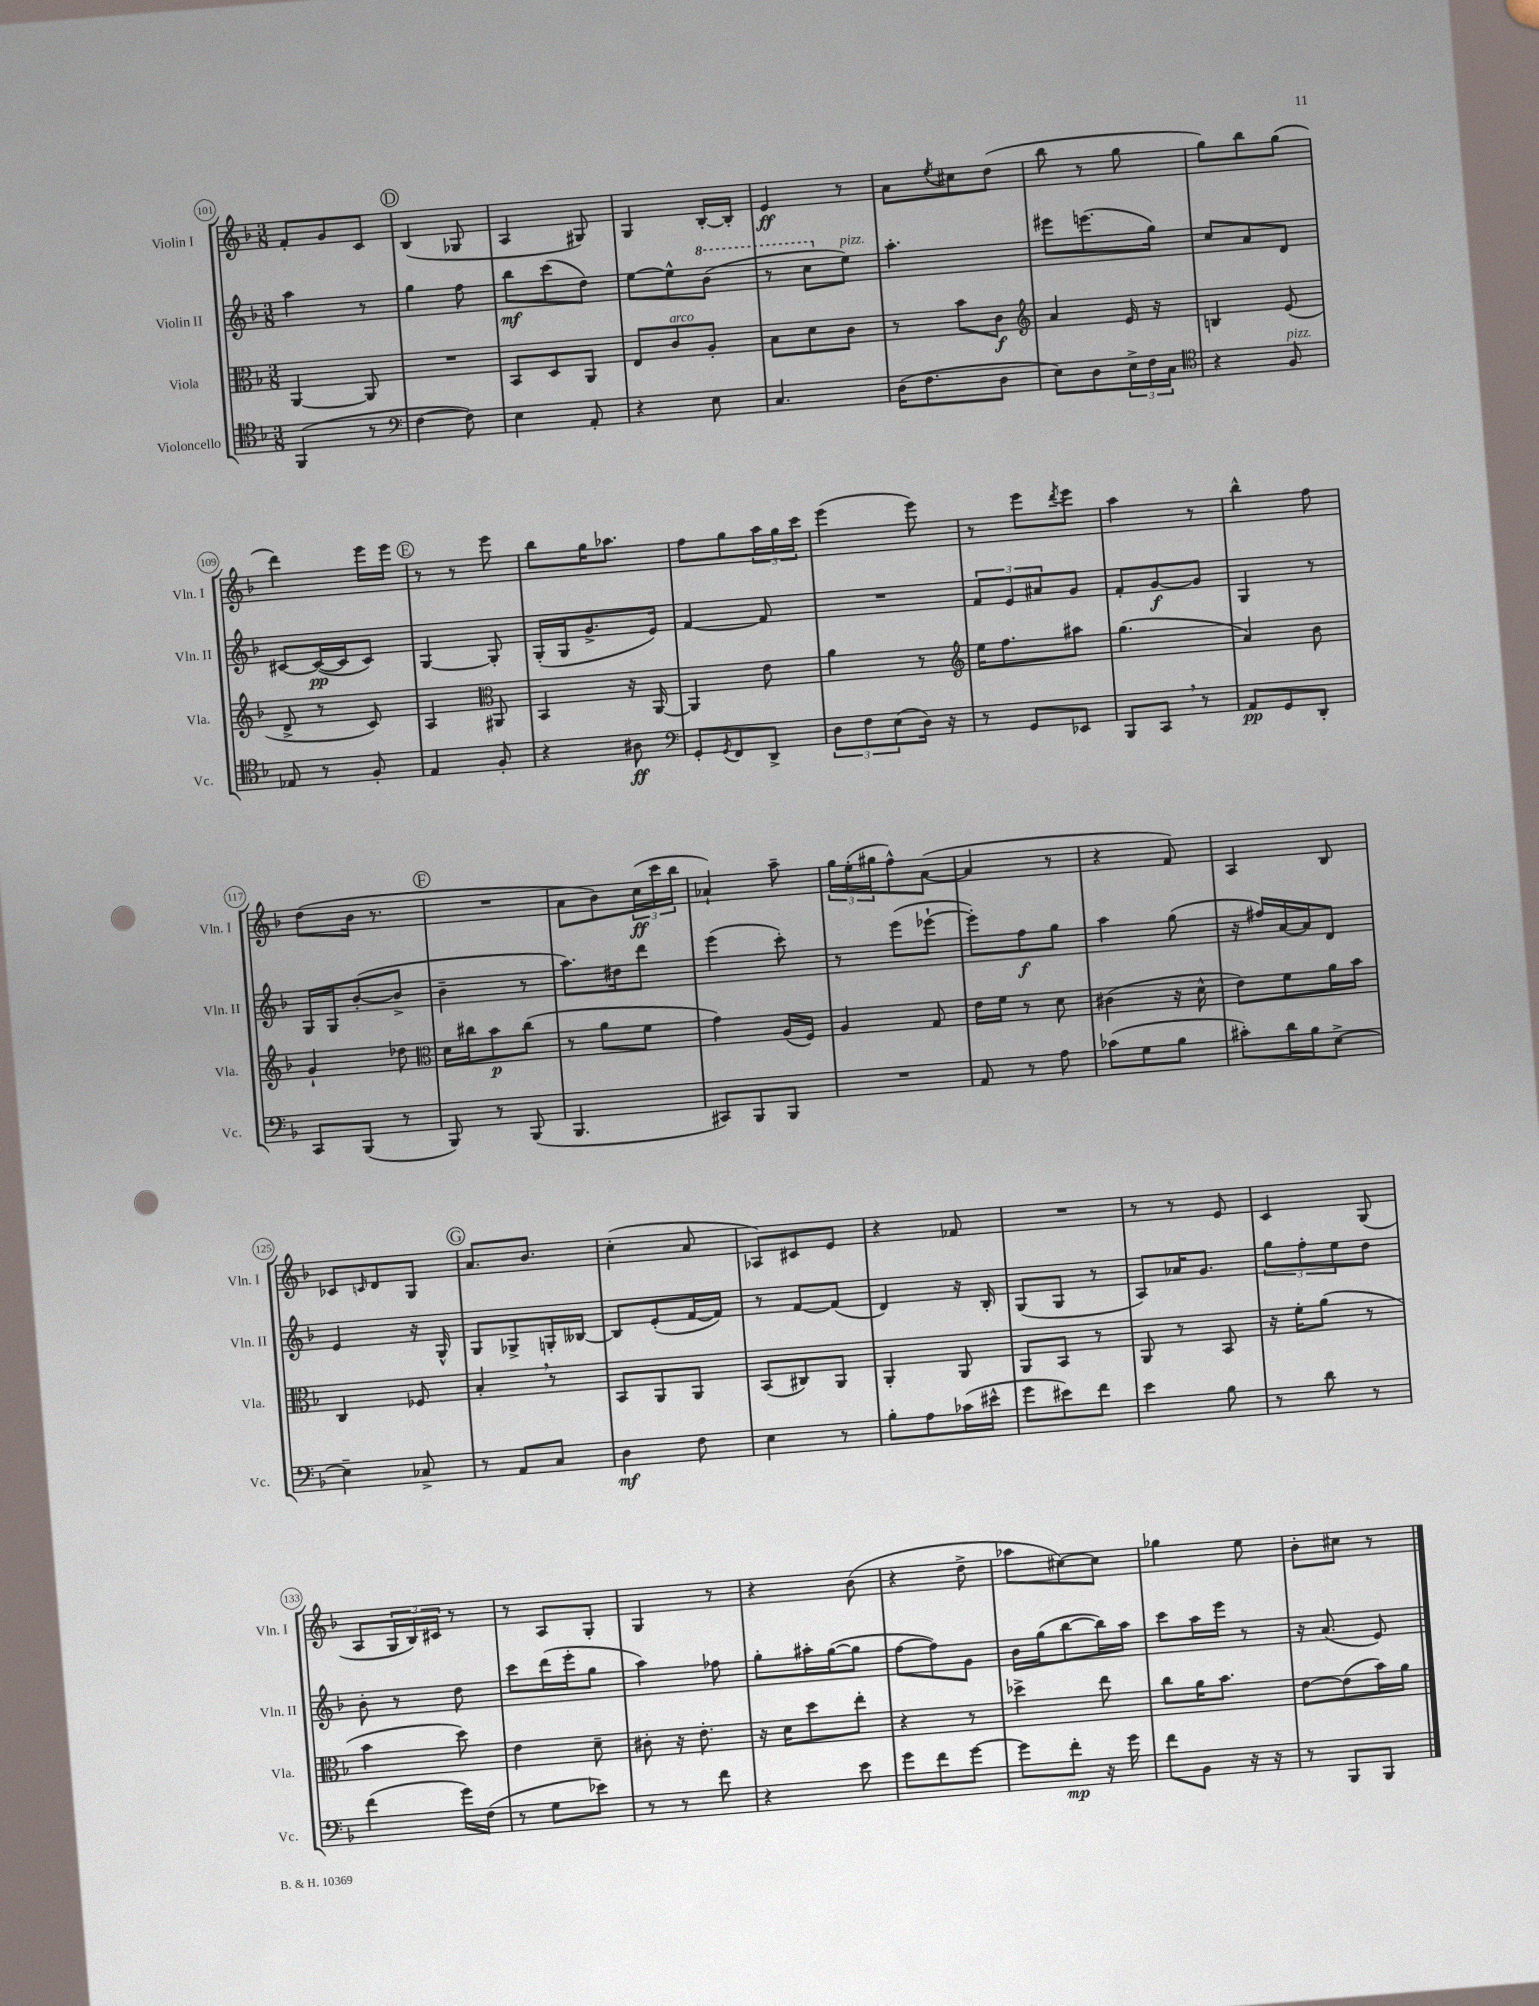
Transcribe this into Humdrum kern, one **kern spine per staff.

**kern	**kern	**kern	**kern
*staff4	*staff3	*staff2	*staff1
*clefC4	*clefC3	*clefG2	*clefG2
*k[b-]	*k[b-]	*k[b-]	*k[b-]
*M3/8	*M3/8	*M3/8	*M3/8
(4FF/	[4AA/	4aa\	8f'/L
.	.	.	8g/
8r	8AA/]	8r	8c/J
=	=	=	=
*clefF4	*	*	*
[4F\	4.r	4gg\	(4B-/
8F\])	.	8ff\	8G-/
=	=	=	=
4E\	8BB-/L	8bb-\L	4A/
.	8D/	(8ccc\	.
8AA'/	8AA/J	8dd\J)	8G#/)
=	=	=	=
4r	8E/L	[8ee\L	4G/
.	8c/	8ee^^\]	.
8E\	8A'/J	(8bb-\J	[16B-'/LL
.	.	.	16B-'/]JJ
=	=	=	=
4.C/	8B-\L	8r	4e/
.	8d\	8ccc\L	.
.	8c\J	8ee\J)	8r
=	=	=	=
(16D\LK	8r	4.aa'\	8a\L
8.F\	.	.	.
.	.	.	8qee/
.	8b-\L	.	8cc#\
8D\J	8c\J	.	(8dd\J
=	=	=	=
*	*clefG2	*	*
8E\L)	4a/	8eee#\L	8bb-\
8D\	.	(8.eee\	8r
24E^\L	16e/	.	8gg\
24F\	.	.	.
.	16r	16gg\Jk)	.
24C\JJ	.	.	.
=	=	=	=
*clefC4	*	*	*
4r	4B/	8cc/L	8gg\L)
.	.	8a/	8bb-\
8F/	(8e/	8d/J	(8gg\J
=	=	=	=
8E-/	8d^/	[8c#/L	4ddd\)
8r	8r	(16c#/_L	.
.	.	16c#/]J	.
8F'/	8c/)	8c#/J)	16eee\LL
.	.	.	16eee\JJ
=	=	=	=
4E/	4A/	[4G/	8r
.	.	.	8r
*	*clefC3	*	*
8F'/	8AA#/	8G'/]	8eee\
=	=	=	=
4r	4BB-/	(16G'/LL	8bb-\L
.	.	16G/J	.
.	.	8.g^/	16gg\K
.	.	.	8.aa-\J
8A#\	16r	.	.
.	[16AA/	16e/Jk)	.
=	=	=	=
*clefF4	*	*	*
8GG'/L	4AA/]	[4f/	8ff\L
8qGG/	.	.	.
8FF/	.	.	8gg\
8DD^/J	8e\	8f/]	24aa\L
.	.	.	24gg\
.	.	.	24ccc\JJ
=	=	=	=
12D\L	4a\	4.r	(4eee\
12F\	.	.	.
(12E\	.	.	.
16D\Jk)	8r	.	8eee\)
16r	.	.	.
=	=	=	=
*	*clefG2	*	*
8r	16ee\LK	12f/L	8r
.	8.ff\	.	.
.	.	12e/	.
8GG/L	.	.	8eee\L
.	.	12a#/	.
.	.	.	8qddd/
8EE-/J	8aa#\J	8g/J	8eee\J
=	=	=	=
8BBB-/L	(4.gg\	8f'/L	4aa\
8CC/J	.	[8g/	.
8r	.	8g/]J	8r
=	=	=	=
8AA/L	4a/)	4G/	4bb-^^\
8GG/	.	.	.
8DD'/J	8b-\	8r	8ff\
=	=	=	=
8CC/L	4g`/	16G/LL	(8dd\L
.	.	16G/J	.
(8BBB-/J	.	([8b-'/	16b-\Jk
.	.	.	8.r
8r	8dd-\	8b-^/]J	.
=	=	=	=
*	*clefC3	*	*
8BBB-/)	16d\LL	4b-~\	4.r
.	16cc#\J	.	.
8r	8b-\	.	.
(8BBB-/	(8cc#\J	8r	.
=	=	=	=
4.BBB-/	8r	8.aa\L)	8a\L
.	8a\L	.	8b-\)
.	.	16dd#\k	.
.	8f\J	8ddd\J	(24cc\L
.	.	.	24ccc\
.	.	.	24bb-\JJ
=	=	=	=
8CC#/L)	4g\)	(4eee\	4a-`/)
8BBB-/	.	.	.
8BBB-/J	(16A/LL	8ccc'\)	8aa~\
.	16F/JJ)	.	.
=	=	=	=
4.r	4A/	8r	24gg\LL
.	.	.	(24ee'\
.	.	.	24gg#\J
.	.	(8eee\L	8ff^^\)
.	8G/	[8eee-`\J	([8a\J
=	=	=	=
8AA/	16e\LL	8eee-'\]L)	4a/]
.	16f\JJ	.	.
8r	8r	8ff\	.
8A\	8d\	8gg\J	8r
=	=	=	=
(8c-\L	(4c#\	4aa\	4r
8G\	.	.	.
8B-\J	16r	(8gg\	8f/)
.	16d^^\	.	.
=	=	=	=
8c#'\L)	8e\L)	16r	4A/
.	.	16ff#/LL)	.
16d\L	8f\	[16a/	.
16B-\J	.	16a/]J	.
[8E^\J	16a\L	8d/J	8B-/
.	16b-\JJ	.	.
=	=	=	=
4E~\]	4C/	4e/	8c-/L
.	.	.	16qqc/
.	.	.	8d/
8C-^/	8F-/	16r	8G/J
.	.	16G^^/	.
=	=	=	=
8r	4B-'/	8G/L	8.a/L
8AA/L	.	8G-^/	.
.	.	.	8.b-/J
8C/J	8r	16G'/L	.
.	.	[16B--/JJ	.
=	=	=	=
4D\	8BB-/L	8B--/]L	(4cc'\
.	8AA/	(8e'/	.
8F\	8AA/J	[16f/L	8a/
.	.	16f/]JJ)	.
=	=	=	=
4E\	(8BB-/L	8r	8A-/L)
.	8C#/)	[8f/L	8c#/
8r	8AA/J	(8f/]J	8e/J
=	=	=	=
8B-'\L	4AA'/	4d/)	4r
8A\	.	.	.
(16c-\L	8AA/	16r	8f-/
16e#^^\JJ	.	16B-'/	.
=	=	=	=
8g\L	8AA/L	(8G/L	4.r
8e#\)	8BB-/J	8G/J	.
8f\J	8r	8r	.
=	=	=	=
4e\	8AA/	8A/L)	8r
.	8r	16a-/K	8r
.	.	8.g/J	.
8B-\	8BB-/	.	8e/
=	=	=	=
8r	16r	12gg\L	4c/
.	16f'\LK	.	.
.	.	12ff'\	.
8d\	(8a\J	.	.
.	.	12ee\	.
8r	8r	8dd\J	(8G/
=	=	=	=
(4f\	4b-\	8b-'\	8A/L
.	.	8r	24G/L
.	.	.	24B-/)
.	.	.	24c#/JJ
16g\LL)	8dd\)	8dd\	8r
(16F\JJ	.	.	.
=	=	=	=
8r	4e\	8ccc\L	8r
8G\L	.	(16ddd\L	8A/L
.	.	16eee'\J	.
8e-\J)	8d~\	8gg\J	8G'/J
=	=	=	=
8r	8c#'\	4aa\)	4G/
8r	16r	.	.
.	8.e'\	.	.
8f\	.	8ff-\	8r
=	=	=	=
4r	16r	8gg'\L	4r
.	16d\LK	.	.
.	8dd\	16aa#'\L	.
.	.	([16gg\J	.
8e\	8ee'\J	8gg\]J	(8b-\
=	=	=	=
8g\L	4r	[8ff\L	4r
8f\	.	8ff\])	.
[8g\J	8r	8g\J	8dd^\
=	=	=	=
8g\]L	4dd-^\	16b-\LL	8aa-\L
.	.	(16gg\J	.
8f'\J	.	[8bb-\	[8cc#\)
16r	8ee\	16bb-\]L)	8cc#\]J
16g\	.	16aa\JJ	.
=	=	=	=
8f\L	8cc\L	8ccc\L	4gg-\
8BB-\J	16a\K	16aa\L	.
.	8.b-\J	16eee\JJ	.
16r	.	8r	8ee\
16r	.	.	.
=	=	=	=
8r	[8e\L	16r	8b-'\L
.	.	(8.a/	.
8BBB-/L	(8e\]	.	8cc#\J
8BBB-/J	16b-\L)	8e/)	8r
.	16a\JJ	.	.
==	==	==	==
*-	*-	*-	*-
